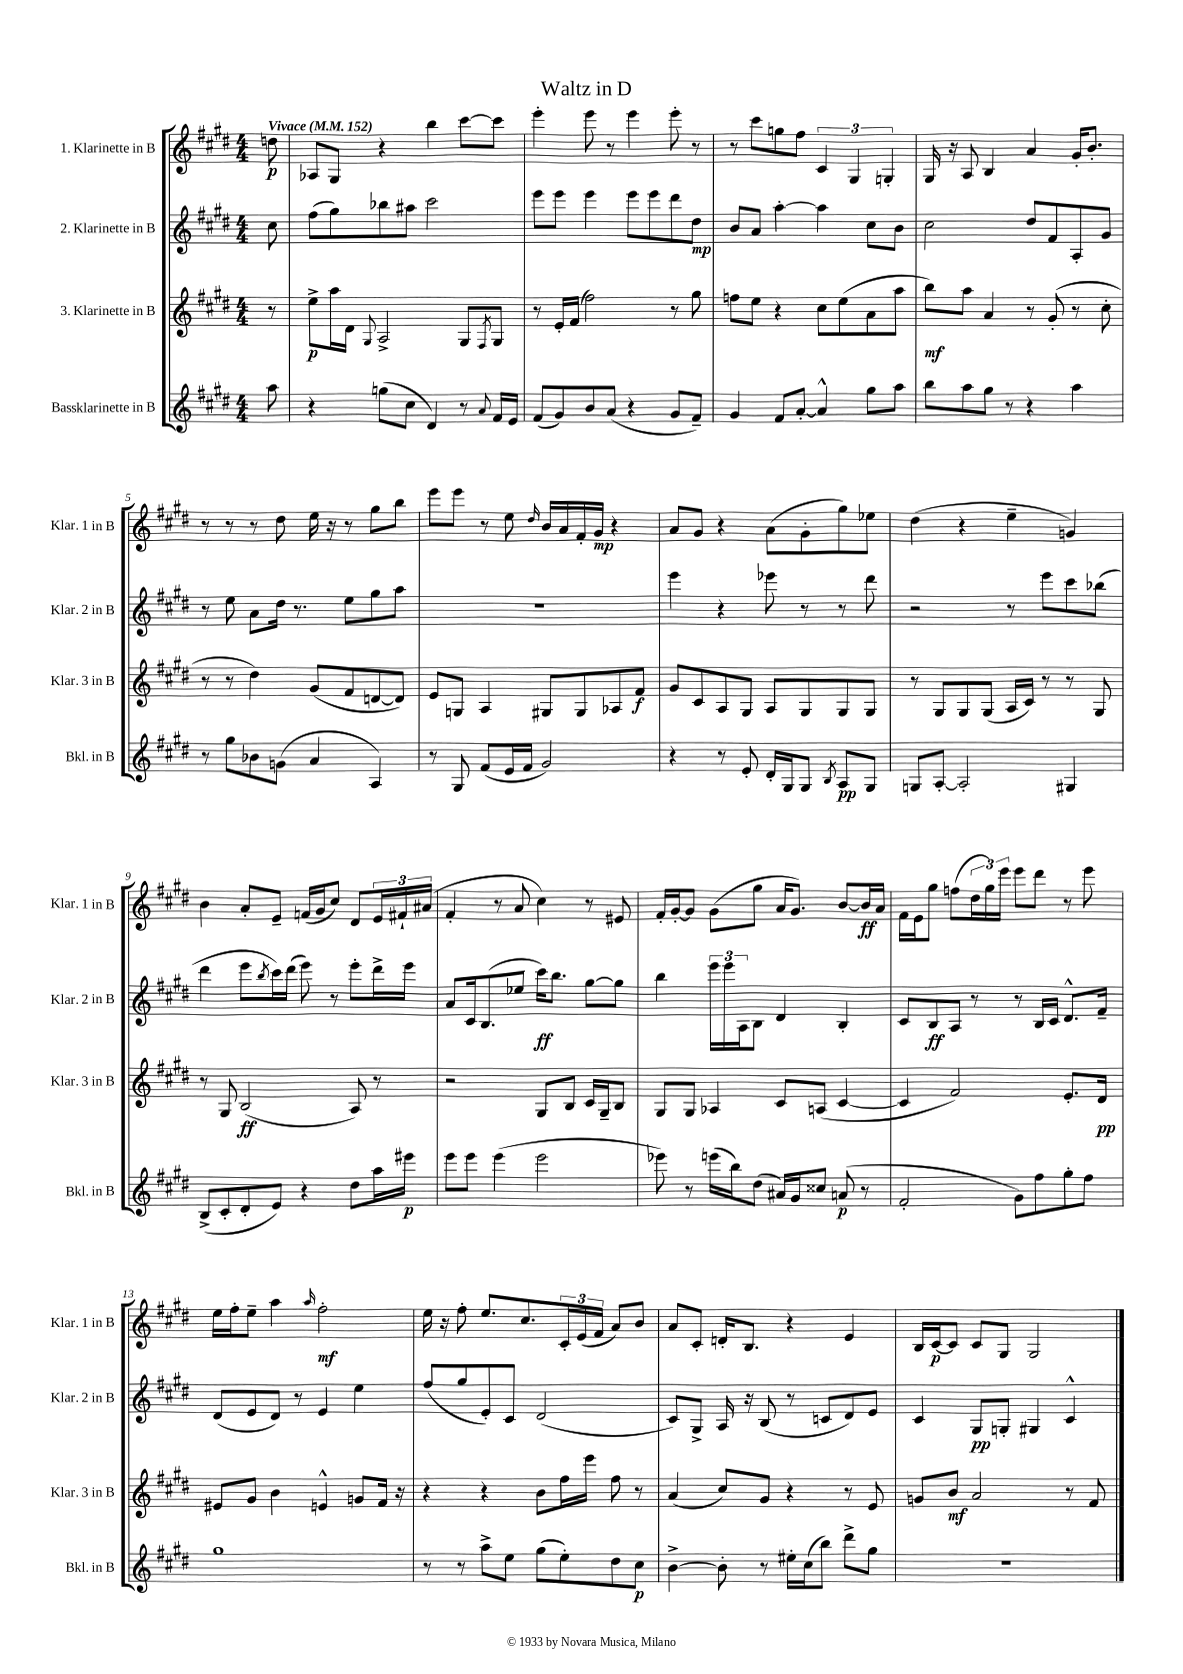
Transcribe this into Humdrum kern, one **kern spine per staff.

**kern	**kern	**kern	**kern
*staff4	*staff3	*staff2	*staff1
*clefG2	*clefG2	*clefG2	*clefG2
*k[f#c#g#d#]	*k[f#c#g#d#]	*k[f#c#g#d#]	*k[f#c#g#d#]
*M4/4	*M4/4	*M4/4	*M4/4
*MM152	*MM152	*MM152	*MM152
8aa	8r	8cc#	8dd
=	=	=	=
4r	8ee^	(8ff#	8A-
.	16aa	8gg#)	8G#
.	16d#	.	.
.	8qqG#	.	.
(8gg	2A^	8bb-	4r
8cc#	.	8aa#	.
4d#)	.	2ccc#	4bb
8r	8G#	.	[8ccc#
8qqa	8qF#	.	.
16f#	8G#	.	8ccc#]
16e	.	.	.
=	=	=	=
(8f#	8r	8eee	4eee'
8g#)	16e'	8eee	.
.	(16f#	.	.
8b	2ff#)	4eee	8eee
(8a	.	.	8r
4r	.	8eee	4eee
.	.	8eee	.
8g#	8r	8ddd#	8eee'
8f#~)	8gg#	8dd#	8r
=	=	=	=
4g#	8ff	8b	8r
.	8ee	8a	8ccc#
8f#	4r	[4aa'	8gg
[8a'	.	.	8ff#
4a^^]	8cc#	4aa]	6c#
.	(8ee	.	.
.	.	.	6G#
8gg#	8a	8cc#	.
.	.	.	6G'
8aa	8aa	8b	.
=	=	=	=
8bb	8bb)	2cc#	16G#
.	.	.	16r
8aa	8aa	.	8A
8gg#	4a	.	4B
8r	.	.	.
4r	8r	8dd#	4a
.	(8g#'	8f#	.
4aa	8r	8A'	16g#'
.	.	.	8.b'
.	8cc#'	8g#	.
=	=	=	=
8r	8r	8r	8r
8gg#	8r	8ee	8r
8b-	4dd#)	8a	8r
(8g	.	16dd#	8dd#
.	.	8.r	.
4a	(8g#	.	16ee
.	.	.	16r
.	8f#	8ee	8r
4A)	[8d	8gg#	8gg#
.	8d])	8aa	8bb
=	=	=	=
8r	8e	1r	8eee
8G#	8G	.	8eee
(8f#	4A	.	8r
16e	.	.	8ee
16f#	.	.	.
.	.	.	16qqdd#
2g#)	8G#	.	16b
.	.	.	16a
.	8G#	.	16f#'
.	.	.	16g#
.	8A-	.	4r
.	8f#	.	.
=	=	=	=
4r	8g#	4eee	8a
.	8c#	.	8g#
8r	8A	4r	4r
8e'	8G#	.	.
16d#'	8A	8eee-	(8a
16G#	.	.	.
8G#	8G#	8r	8g#'
8qB	.	.	.
8A	8G#	8r	8gg#)
8G#	8G#	8ddd#	8ee-
=	=	=	=
8G	8r	2r	(4dd#
[8A'	8G#	.	.
2A']	8G#	.	4r
.	(8G#	.	.
.	16A	8r	4ee~
.	16c#)	.	.
.	8r	8eee	.
4G#	8r	8ccc#	4g)
.	8G#	(8bb-	.
=	=	=	=
(8B^	8r	4ddd#	4b
8c#'	8G#	.	.
8d#'	(2B	8eee	8a'
.	.	8qbb	.
8e)	.	16ccc#)	8e~
.	.	(16ddd#	.
4r	.	8eee)	(16f
.	.	.	16g#
.	.	8r	8cc#)
8dd#	8A)	8eee'	8d#
16aa	8r	16ddd#^	24e
.	.	.	24f#`
16eee#	.	16eee	.
.	.	.	(24a#
=	=	=	=
8eee	2r	8a	4f#'
8eee	.	16c#	.
.	.	(8.B	.
(4eee	.	.	8r
.	.	8ee-	8a
2eee	8G#	16ccc#)	4cc#)
.	.	8.bb	.
.	8B	.	.
.	16c#	[8gg#	8r
.	16G#~	.	.
.	8B	8gg#]	8e#
=	=	=	=
8eee-)	8G#	4bb	16f#'
.	.	.	[16g#'
8r	8G#	.	8g#]
(16eee	4A-	24eee	(8g#
.	.	24eee	.
16bb)	.	.	.
.	.	24A	.
(8dd#	.	8B	8gg#
16a#)	8c#	4d#	16a
16g#	.	.	8.g#)
8cc##	(8A	.	.
(8a	[4c#	4B'	[8b
8r	.	.	16b]
.	.	.	16a
=	=	=	=
2f#'	4c#]	8c#	16f#
.	.	.	16e
.	.	8B	8gg#
.	2f#)	8A	(8ff
.	.	8r	24dd#
.	.	.	24gg#)
.	.	.	24eee
8g#)	.	8r	8eee
8ff#	.	16B	8ddd#
.	.	16c#	.
8gg#'	8.e'	8.d#^^	8r
8ff#	.	.	8eee
.	16d#	16f#~	.
=	=	=	=
1gg#	8e#	(8d#	16ee
.	.	.	16ff#'
.	8g#	8e	8ee~
.	4b	8d#)	4aa
.	.	8r	.
.	.	.	16qqaa
.	4e^^	4e	2ff#'
.	8g	4ee	.
.	16f#	.	.
.	16r	.	.
=	=	=	=
8r	4r	(8ff#	16ee
.	.	.	16r
8r	.	8gg#	8ff#'
8aa^	4r	8e')	8.ee
8ee	.	8c#	.
.	.	.	8.cc#
(8gg#	8b	(2d#	.
8ee')	16ff#	.	24c#'
.	.	.	(24e
.	16eee	.	.
.	.	.	24f#
8dd#	8ff#	.	8a)
8cc#	8r	.	8b
=	=	=	=
[4b^	(4a	8c#)	8a
.	.	8G#^	8c#'
8b']	8cc#)	16A	16d'
.	.	16r	8.B
8r	8g#	(8B	.
16ee#'	4r	8r	4r
(16cc#	.	.	.
8bb)	.	8c	.
8ddd#^	8r	8d#)	4e
8gg#	8e	8e	.
=	=	=	=
1r	8g	4c#	16B
.	.	.	[16c#
.	8b	.	8c#]
.	2a	8G#	8c#
.	.	8G'	8G#
.	.	4G#	2G#
.	8r	4c#^^	.
.	8f#	.	.
==	==	==	==
*-	*-	*-	*-
